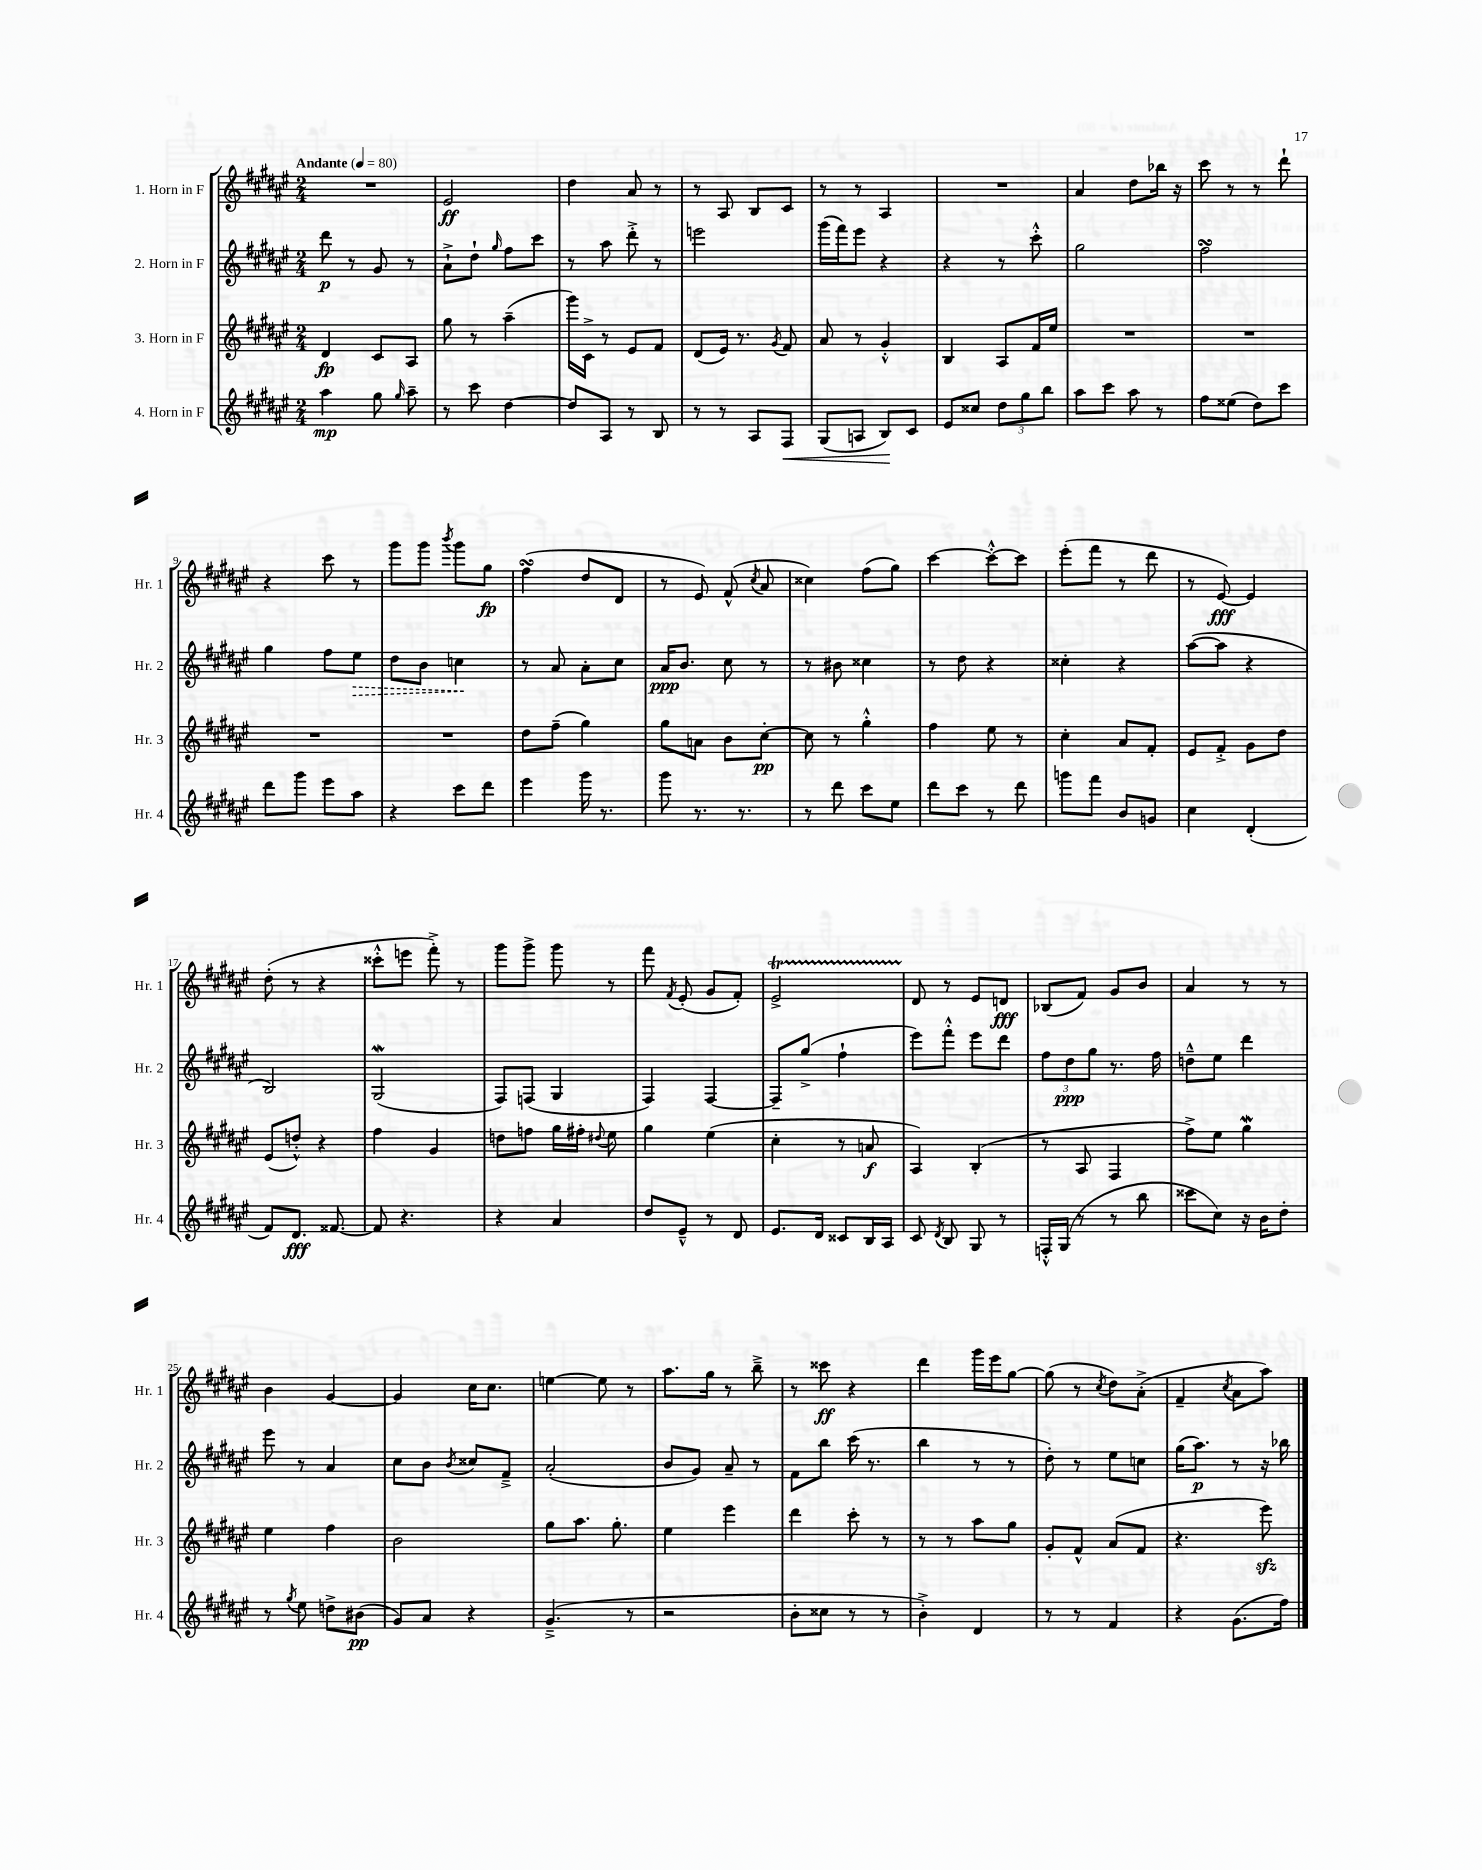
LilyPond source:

<<
\new StaffGroup <<
\new Staff = "s0" \with { instrumentName = "1. Horn in F" shortInstrumentName = "Hr. 1" } {
    \clef treble \key fis \major \numericTimeSignature \time 2/4 \tempo "Andante" 4 = 80
    \autoBeamOff R2 |
    eis'2\ff |
    dis''4 ais'8 r8 |
    r8 ais8 b8[ cis'8] |
    r8 r8 ais4 |
    R2 |
    ais'4 dis''8[ bes''16] r16 |
    cis'''8 r8 r8 dis'''8-! |
    r4 cis'''8 r8 |
    gis'''8[ gis'''8] \acciaccatura { b'''8 } gis'''8[ gis''8]\fp |
    fis''4\turn( dis''8[ dis'8] |
    r8 eis'8) fis'8-^( \acciaccatura { cis''8 } ais'8 |
    cisis''4) fis''8[( gis''8]) |
    cis'''4~ cis'''8[~-.-^ cis'''8] |
    eis'''8[-.( fis'''8] r8 dis'''8 |
    r8 eis'8~\fff) eis'4 |
    dis''8-.( r8 r4 |
    cisis'''8[-.-^ e'''8] fis'''8-.->) r8 |
    gis'''8[ gis'''8]-> gis'''8 r8 |
    fis'''8 \acciaccatura { fis'8 } eis'8-.( gis'8[ fis'8]-.) |
    eis'2->\startTrillSpan |
    dis'8\stopTrillSpan r8 eis'8[ d'8]\fff |
    bes8[( fis'8]) gis'8[ b'8] |
    ais'4 r8 r8 |
    b'4 gis'4~ |
    gis'4 cis''16[ cis''8.] |
    e''4~ e''8 r8 |
    ais''8.[ gis''16] r8 b''8---> |
    r8 cisis'''8\ff r4 |
    dis'''4 gis'''16[ eis'''16 gis''8]~ |
    gis''8( r8 \acciaccatura { cis''8 } dis''8[) ais'8]-.->( |
    fis'4-- \acciaccatura { cis''8 } ais'8[ ais''8]) \bar "|." |
}
\new Staff = "s1" \with { instrumentName = "2. Horn in F" shortInstrumentName = "Hr. 2" } {
    \clef treble \key fis \major \numericTimeSignature \time 2/4
    \autoBeamOff dis'''8\p r8 gis'8 r8 |
    ais'8[-!-> dis''8]-! \grace { gis''16 } fis''8[ cis'''8] |
    r8 ais''8 dis'''8-.-> r8 |
    e'''2 |
    gis'''16[( fis'''16) eis'''8] r4 |
    r4 r8 cis'''8-.-^ |
    gis''2 |
    fis''2\turn |
    gis''4 fis''8[ \once \override Hairpin.style = #'dashed-line eis''8]\> |
    dis''8[ b'8] c''4\! |
    r8 ais'8 ais'8[-. cis''8] |
    ais'16[\ppp b'8.] cis''8 r8 |
    r8 bis'8 cisis''4 |
    r8 dis''8 r4 |
    cisis''4-. r4 |
    ais''8[~( ais''8] r4 |
    b2) |
    gis2\mordent( |
    fis8[) f8]( gis4 |
    fis4) fis4~ |
    fis8[-- gis''8]->( fis''4-! |
    eis'''8[) fis'''8]-.-^ eis'''8[ dis'''8] |
    \tuplet 3/2 { fis''8[ dis''8\ppp gis''8] } r8. fis''16 |
    d''8[---^ eis''8] dis'''4 |
    eis'''8 r8 ais'4 |
    cis''8[ b'8] \acciaccatura { b'8 } cisis''8[ fis'8]---> |
    ais'2-.( |
    b'8[ gis'8]) ais'8-- r8 |
    fis'8[ b''8] cis'''16( r8. |
    b''4 r8 r8 |
    dis''8-.) r8 eis''8[ c''8] |
    gis''16[( ais''8.]\p) r8 r16 bes''16 \bar "|." |
}
\new Staff = "s2" \with { instrumentName = "3. Horn in F" shortInstrumentName = "Hr. 3" } {
    \clef treble \key fis \major \numericTimeSignature \time 2/4
    \autoBeamOff dis'4\fp cis'8[ ais8] |
    gis''8 r8 ais''4--( |
    gis'''16[) cis'16]-> r8 eis'8[ fis'8] |
    dis'8[( eis'16]) r8. \acciaccatura { gis'8 } fis'8 |
    ais'8 r8 gis'4-.-^ |
    b4 ais8[ fis'16 eis''16] |
    R2 |
    R2 |
    R2 |
    R2 |
    dis''8[ fis''8]--( gis''4) |
    gis''8[ a'8] b'8[ cis''8]~-.\pp |
    cis''8 r8 gis''4-.-^ |
    fis''4 eis''8 r8 |
    cis''4-. ais'8[ fis'8]-. |
    eis'8[ fis'8]-.-> gis'8[ dis''8] |
    eis'8[( d''8]-.-^) r4 |
    fis''4 gis'4 |
    d''8[ f''8] gis''16[ fis''16]-. \appoggiatura { dis''8 } eis''8 |
    gis''4 eis''4( |
    cis''4-. r8 a'8\f |
    ais4) b4-.( |
    r8 ais8 fis4 |
    fis''8[->) eis''8] gis''4\mordent |
    eis''4 fis''4 |
    b'2 |
    gis''8[ ais''8.] gis''8.-. |
    eis''4 eis'''4 |
    dis'''4 cis'''8-. r8 |
    r8 r8 ais''8[ gis''8] |
    gis'8[-. fis'8]-^ ais'8[( fis'8] |
    r4. eis'''8\sfz) \bar "|." |
}
\new Staff = "s3" \with { instrumentName = "4. Horn in F" shortInstrumentName = "Hr. 4" } {
    \clef treble \key fis \major \numericTimeSignature \time 2/4
    \autoBeamOff ais''4\mp gis''8 \grace { gis''16 } ais''8-- |
    r8 cis'''8 dis''4~ |
    dis''8[ ais8] r8 b8 |
    r8 r8 ais8[ fis8]\< |
    gis8[( a8] b8[\!) cis'8] |
    eis'8[ cisis''8] \tuplet 3/2 { dis''8[ gis''8 b''8] } |
    ais''8[ cis'''8] ais''8 r8 |
    fis''8[ eisis''8]( dis''8[) cis'''8] |
    dis'''8[ gis'''8] eis'''8[ ais''8] |
    r4 cis'''8[ dis'''8] |
    eis'''4 gis'''16 r8. |
    gis'''8 r8. r8. |
    r8 dis'''8 cis'''8[ eis''8] |
    dis'''8[ cis'''8] r8 dis'''8 |
    g'''8[ fis'''8] b'8[ g'8] |
    cis''4 dis'4-.( |
    fis'8[) dis'8.]\fff fisis'8.~ |
    fisis'8 r4. |
    r4 ais'4 |
    dis''8[ eis'8]---^ r8 dis'8 |
    eis'8.[ dis'16] cisis'8[ b16 ais16] |
    cis'8 \acciaccatura { dis'8 } b8 gis8 r8 |
    f16[-.-^ gis16]( r8 r8 b''8 |
    cisis'''8[ cis''8]) r16 b'16[ dis''8]-. |
    r8 \acciaccatura { gis''8 } eis''8 d''8[-> bis'8]\pp( |
    gis'8[) ais'8] r4 |
    gis'4.--->( r8 |
    r2 |
    b'8[-. cisis''8] r8 r8 |
    b'4-.->) dis'4 |
    r8 r8 fis'4 |
    r4 gis'8.[( fis''16]) \bar "|." |
}
>>
>>
